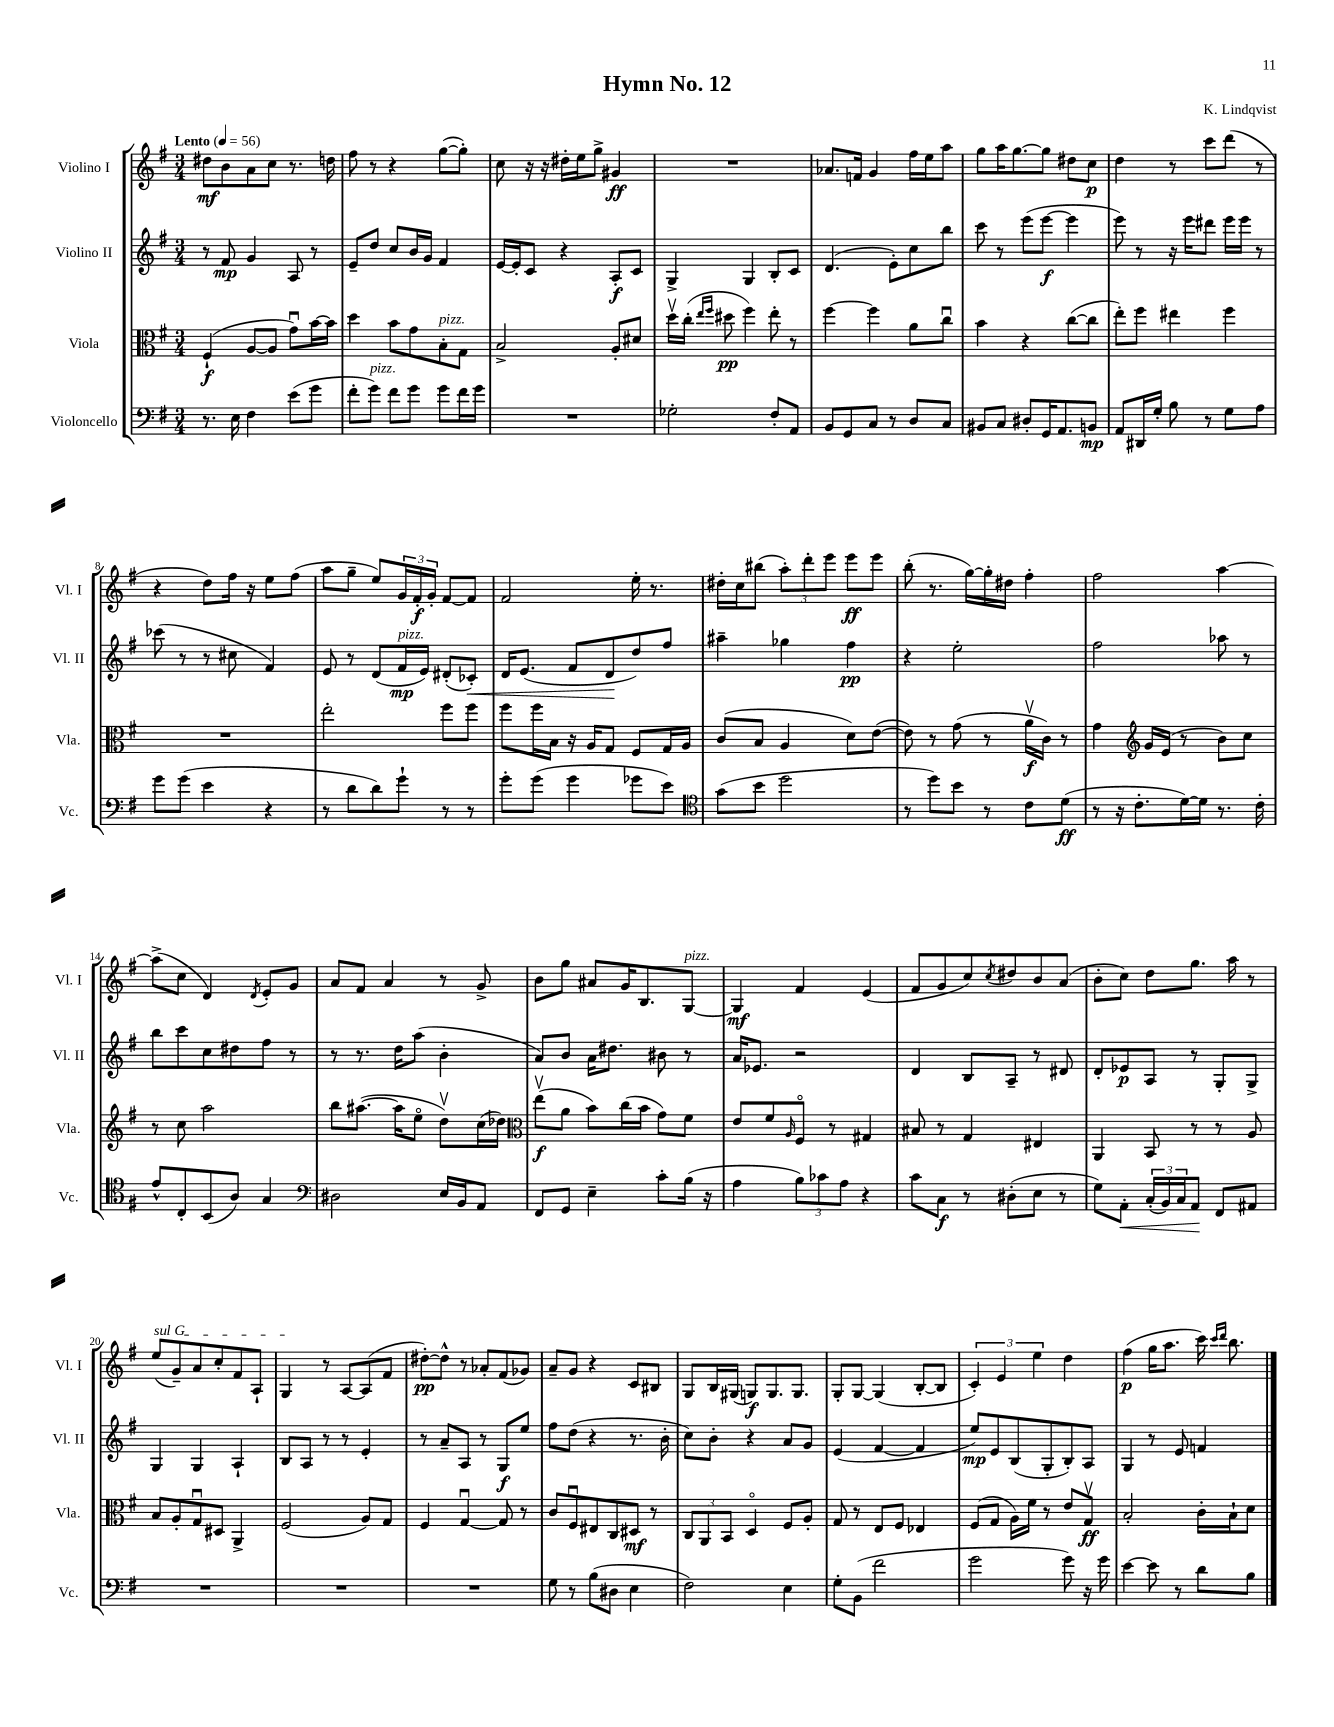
\header { title = "Hymn No. 12" composer = "K. Lindqvist" }
<<
\new StaffGroup <<
\new Staff = "s0" \with { instrumentName = "Violino I" shortInstrumentName = "Vl. I" } {
    \clef treble \key g \major \numericTimeSignature \time 3/4 \tempo "Lento" 4 = 56
    dis''8\mf b'8 a'8 c''8 r8. d''16 |
    fis''8 r8 r4 g''8~( g''8-.) |
    c''8 r16 r16 dis''16-. e''16 g''8-> gis'4\ff |
    R2. |
    aes'8. f'16 g'4 fis''16 e''16 a''8 |
    g''8 a''16 g''8.~ g''8 dis''8 c''8\p |
    d''4 r8 c'''8 d'''8( r8 |
    r4 d''8) fis''16 r16 e''8 fis''8( |
    a''8 g''8-- e''8) \tuplet 3/2 { g'16 fis'16-.\f g'16-. } fis'8~ fis'8 |
    fis'2 e''16-. r8. |
    dis''16-. c''16 bis''8( \tuplet 3/2 { a''8-.) d'''8-. e'''8 } e'''8\ff e'''8 |
    b''8-.( r8. g''16~) g''16-. dis''16 fis''4-. |
    fis''2 a''4~ |
    a''8->( c''8 d'4) \acciaccatura { d'8 } e'8-. g'8 |
    a'8 fis'8 a'4 r8 g'8-> |
    b'8 g''8 ais'8 g'16 b8. g8~^\markup { \italic "pizz." } |
    g4\mf fis'4 e'4( |
    fis'8 g'8 c''8) \acciaccatura { c''8 } dis''8 b'8 a'8( |
    b'8-. c''8) d''8 g''8. a''16 r8 |
    \once \override TextSpanner.bound-details.left.text = \markup { \italic "sul G" } e''8\startTextSpan( g'8--) a'8 c''8-. fis'8 a8-! |
    g4\stopTextSpan r8 a8~ a8( fis'8 |
    dis''8~-.\pp) dis''8-^ r8 aes'8-. fis'8( ges'8) |
    a'8-- g'8 r4 c'8 bis8 |
    g8 b16 gis16( g8\f) g8. g8. |
    g8-. g8~ g4( b8~-. b8 |
    \tuplet 3/2 { c'4-.) e'4 e''4 } d''4 |
    fis''4\p( g''16 a''8. c'''16) \grace { c'''16 d'''16 } b''8. \bar "|." |
}
\new Staff = "s1" \with { instrumentName = "Violino II" shortInstrumentName = "Vl. II" } {
    \clef treble \key g \major \numericTimeSignature \time 3/4
    r8 fis'8\mp g'4 a8 r8 |
    e'8-- d''8 c''8 b'16 g'16 fis'4 |
    e'16~ e'16-. c'8 r4 a8-.\f c'8 |
    g4-> g4 b8-. c'8 |
    d'4.( e'8-.) c''8 b''8 |
    c'''8 r8 e'''8( e'''8~\f e'''4 |
    e'''8) r8 r16 e'''16 dis'''8 e'''16 e'''16 r8 |
    ces'''8( r8 r8 cis''8 fis'4) |
    e'8 r8 d'8( fis'16\mp^\markup { \italic "pizz." } e'16) dis'8-.( ces'8-.\<) |
    d'16 e'8.( fis'8 d'8\! d''8) fis''8 |
    ais''4-- ges''4 fis''4\pp |
    r4 e''2-. |
    fis''2 aes''8 r8 |
    b''8 c'''8 c''8 dis''8 fis''8 r8 |
    r8 r8. d''16 a''8( b'4-. |
    a'8) b'8 a'16 dis''8. bis'8 r8 |
    a'16 ees'8. r2 |
    d'4 b8 a8-- r8 dis'8 |
    d'8-. ees'8\p a8 r8 g8-. g8-> |
    g4 g4 a4-! |
    b8 a8 r8 r8 e'4-. |
    r8 a'8-- a8 r8 g8\f e''8 |
    fis''8 d''8( r4 r8. b'16-. |
    c''8) b'8-. r4 a'8 g'8 |
    e'4( fis'4~ fis'4 |
    e''8\mp) e'8 b8( g8-. b8-.) a8 |
    g4 r8 e'8 f'4 \bar "|." |
}
\new Staff = "s2" \with { instrumentName = "Viola" shortInstrumentName = "Vla." } {
    \clef alto \key g \major \numericTimeSignature \time 3/4
    fis4-!\f( a8~ a8 g'8\downbow) b'16~ b'16 |
    d''4 b'8 g'8 b8-.^\markup { \italic "pizz." } g8 |
    b2-> a8-. dis'8 |
    d''16\upbow c''16-.( \grace { e''16 fis''16 } dis''8\pp fis''4) e''8-. r8 |
    fis''4~ fis''4 a'8 c''8\downbow |
    b'4 r4 c''8~( c''8 |
    e''8-.) fis''8 eis''4 fis''4 |
    R2. |
    e''2-. fis''8 fis''8 |
    fis''8 fis''16 b16 r16 a16 g8 fis8 g16 a16 |
    c'8( b8 a4 d'8) e'8~( |
    e'8) r8 g'8( r8 a'16\upbow\f c'16) r8 |
    g'4 \clef treble g'16 e'16( r8 b'8) c''8 |
    r8 c''8 a''2 |
    b''8 ais''8.~( ais''16 e''8\flageolet d''8\upbow) c''16( des''16) |
    \clef alto e''8\upbow\f( a'8 b'8) c''16( b'16 g'8) fis'8 |
    e'8 fis'8 \grace { a16 } fis8\flageolet r8 gis4 |
    bis8 r8 g4 eis4 |
    a,4 b,8 r8 r8 a8 |
    b8 a8-. g8\downbow dis8 a,4-> |
    fis2( a8) g8 |
    fis4 g4~\downbow g8 r8 |
    c'8 fis8\downbow eis8 c8 dis8\mf r8 |
    \tuplet 3/2 { c8 a,8 b,8 } d4\flageolet fis8 a8-. |
    g8 r8 e8 fis8 ees4 |
    fis8( g8 a16) fis'16 r8 e'8 g8\upbow\ff |
    b2-. c'16-. b16-! d'8 \bar "|." |
}
\new Staff = "s3" \with { instrumentName = "Violoncello" shortInstrumentName = "Vc." } {
    \clef bass \key g \major \numericTimeSignature \time 3/4
    r8. e16 fis4 e'8( g'8 |
    fis'8-. g'8^\markup { \italic "pizz." }) fis'8 g'8 g'8 fis'16 g'16 |
    R2. |
    ges2-. fis8-. a,8 |
    b,8 g,8 c8 r8 d8 c8 |
    bis,8 c8 dis8-. g,16 a,8. b,8\mp |
    a,8 dis,16 g16-. b8 r8 g8 a8 |
    g'8 g'8( e'4 r4 |
    r8 d'8 d'8) g'8-! r8 r8 |
    g'8-. g'8( g'4 ges'8 e'8) |
    \clef tenor g'8( b'8 d''2 |
    r8 d''8) b'8 r8 c'8 d'8\ff( |
    r8 r16 c'8.-. d'16~) d'16 r8. c'16-. |
    e'8-^ c8-. b,8( a8) g4 |
    \clef bass dis2 e16 b,16 a,8 |
    fis,8 g,8 e4-- c'8-. b16( r16 |
    a4 \tuplet 3/2 { b8) ces'8 a8 } r4 |
    c'8 c8\f r8 dis8-.( e8 r8 |
    g8) a,8-.\< \tuplet 3/2 { c16-.( b,16) c16 } a,8\! fis,8 ais,8 |
    R2. |
    R2. |
    R2. |
    g8 r8 b8( dis8 e4 |
    fis2) e4 |
    g8-. b,8( fis'2 |
    g'2 g'8) r16 g'16 |
    e'4~ e'8 r8 d'8 b8 \bar "|." |
}
>>
>>
